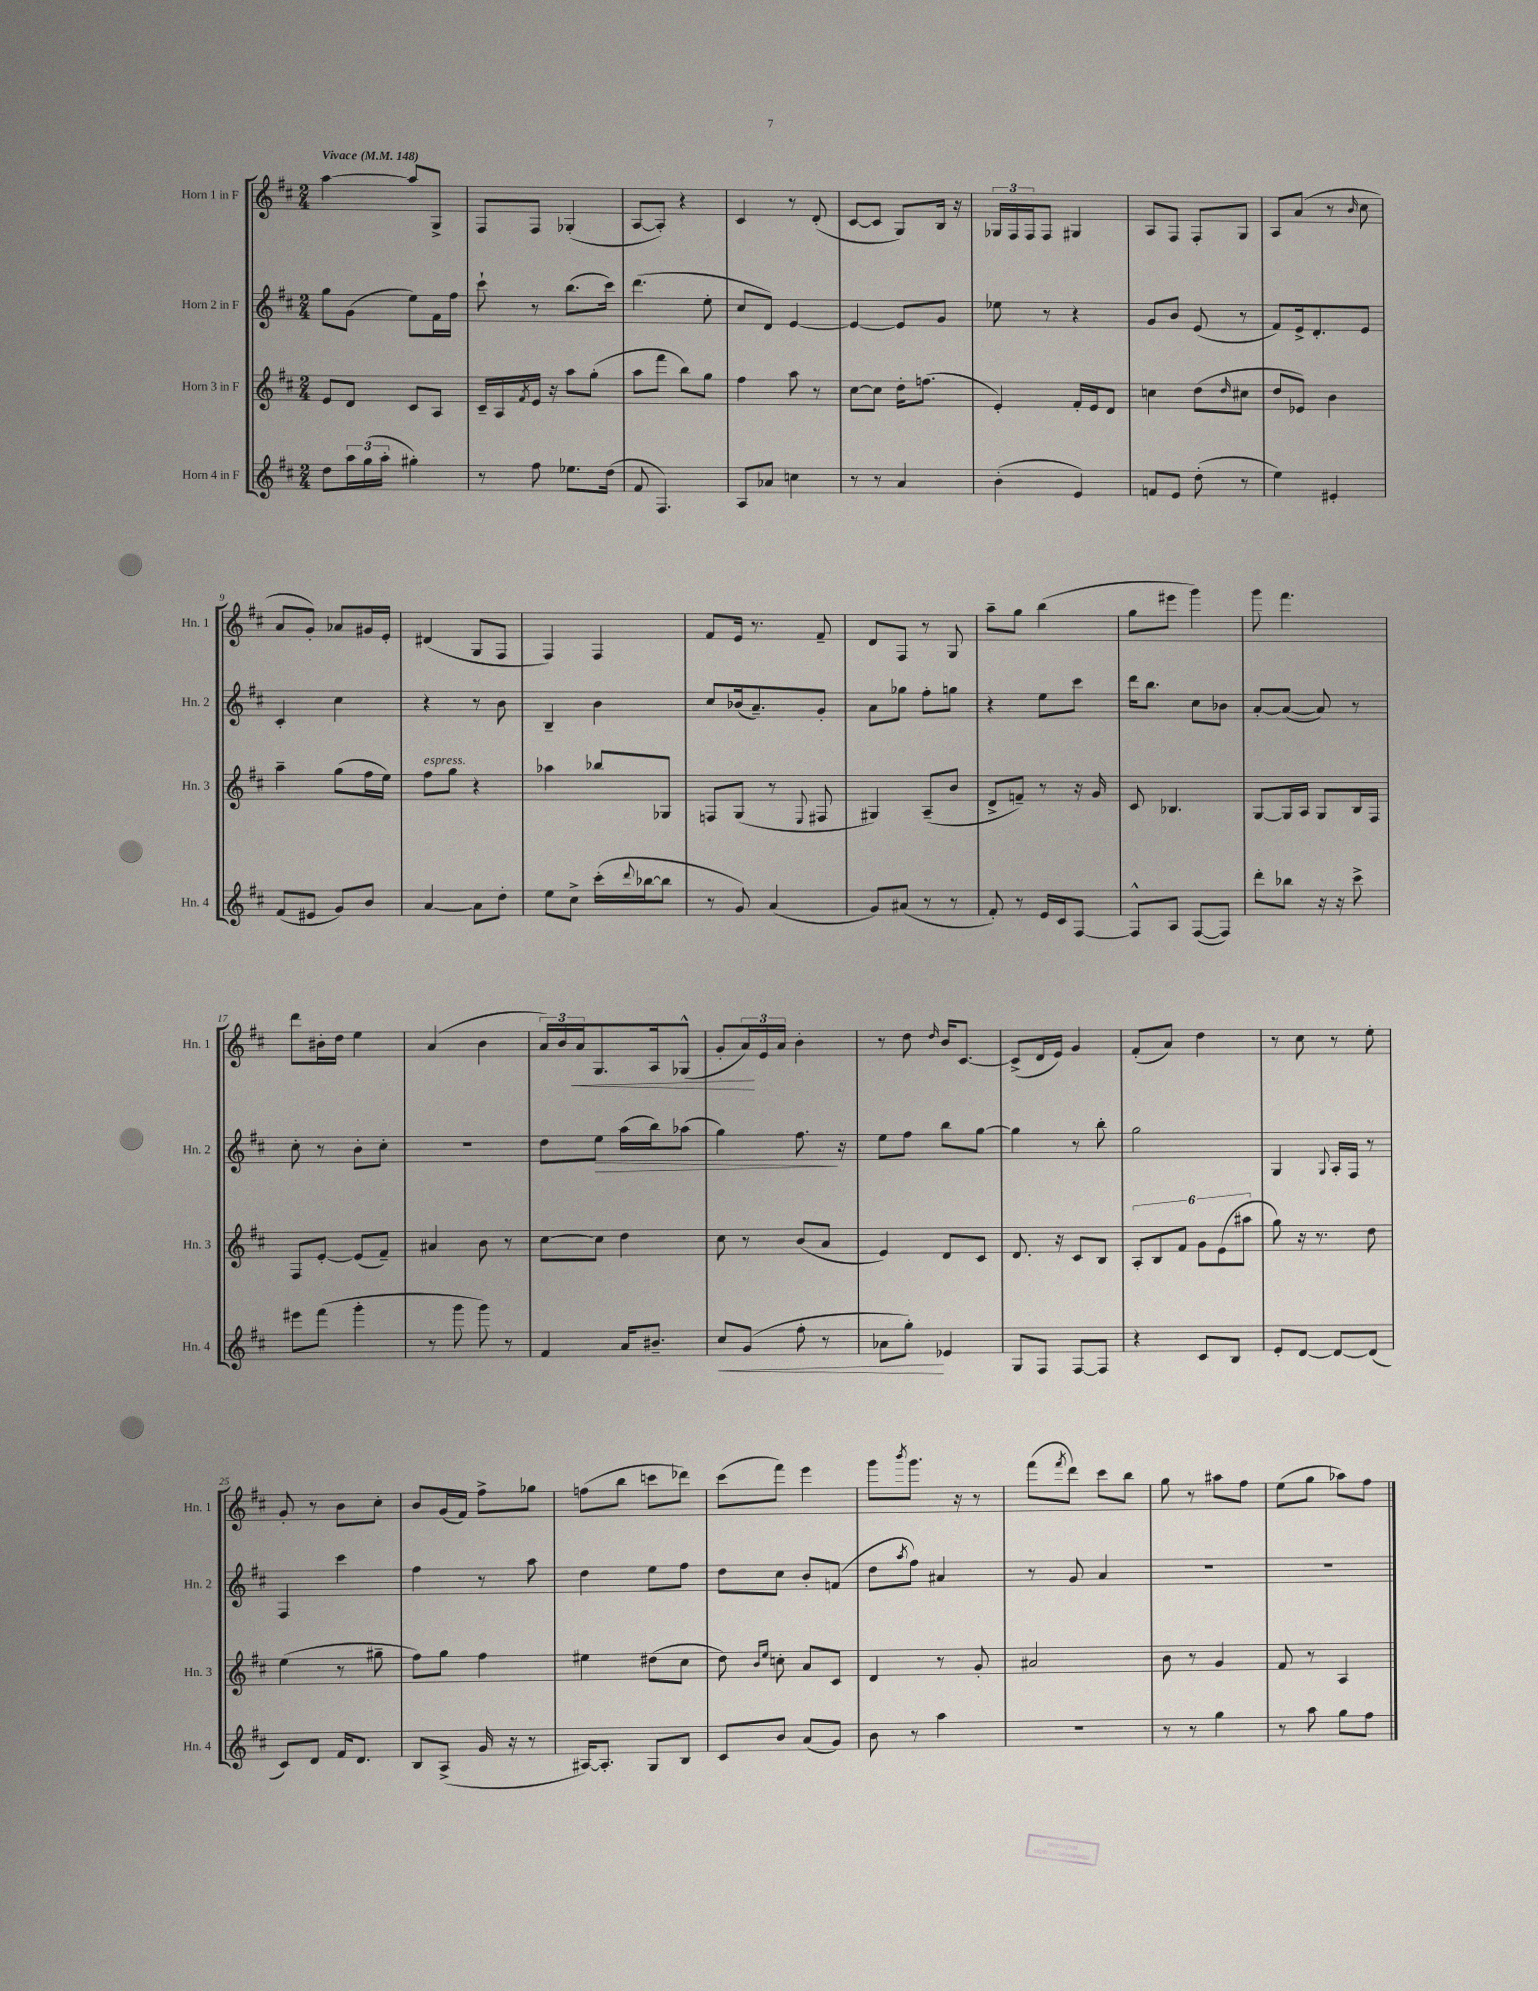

**kern	**kern	**kern	**kern
*staff4	*staff3	*staff2	*staff1
*clefG2	*clefG2	*clefG2	*clefG2
*k[f#c#]	*k[f#c#]	*k[f#c#]	*k[f#c#]
*M2/4	*M2/4	*M2/4	*M2/4
*MM148	*MM148	*MM148	*MM148
8dd\L	8e/L	8gg\L	[4aa\
24aa\L	8d/J	(8g\J	.
(24gg\	.	.	.
24aa'\JJ	.	.	.
4gg#'\)	8c#/L	8ee\L)	8aa/]L
.	8A/J	16f#\L	8G^/J
.	.	16ff#\JJ	.
=	=	=	=
8r	16c#~/LL	8ccc#`\	8F#/L
.	16A/	.	.
.	8qf#/	.	.
8ff#\	16e/JJ	8r	8F#/J
.	16r	.	.
8.ee-\L	8aa\L	(8.bb\L	(4G-'/
.	(8gg'\J	.	.
(16dd\Jk	.	16ccc#\Jk)	.
=	=	=	=
8f#/	8aa\L	(4.ddd\	[8A/L
4.F#/)	8fff#\J	.	8A'/]J)
.	8bb\L)	.	4r
.	8gg\J	8ee'\	.
=	=	=	=
8A/L	4ff#\	8cc#/L	4c#/
8a-/J	.	8d/J)	.
4cc\	8aa\	[4e/	8r
.	8r	.	(8d'/
=	=	=	=
8r	[8cc#\L	4e/_	[8c#/L
8r	8cc#\]J	.	8c#/]J
4a/	16dd'\LK	8e/]L	8G/L)
.	(8.ff\J	.	.
.	.	8g/J	16B/Jk
.	.	.	16r
=	=	=	=
(4b'\	4e'/)	8ee-\	24G-/LL
.	.	.	24F#/
.	.	.	24F#/J
.	.	8r	8F#/J
4e/)	16f#'/LL	4r	4G#/
.	16e/J	.	.
.	8d/J	.	.
=	=	=	=
8f/L	4cc\	8g/L	8A/L
8e/J	.	8b/J	8F#/J
(8dd'\	(8dd\L	(8e/	8F#'/L
.	16qqdd/	.	.
8r	8cc#\J	8r	8G/J
=	=	=	=
4ee\)	8dd/L	8f#/L)	8A/L
.	8e-/J)	16e^/k	(8a/J
.	.	8.d'/	.
4e#'/	4b\	.	8r
.	.	.	16qqb/
.	.	8e/J	8cc#\
=	=	=	=
(8f#/L	4aa~\	4c#'/	8a/L
8e#/J	.	.	8g'/J)
8g/L)	(8gg\L	4cc#\	8a-/L
8b/J	16ff#\L	.	16g#/L
.	16ee\JJ)	.	16e'/JJ
=	=	=	=
[4a/	8ff#\L	4r	(4d#/
.	8gg\J	.	.
8a\]L	4r	8r	8G/L
8dd'\J	.	8b\	8F#/J
=	=	=	=
8ee\L	4aa-\	4B~/	4F#/)
8cc#^\J	.	.	.
(16ccc#'\LL	8bb-/L	4b\	4F#/
8qqddd/	.	.	.
[16bb-\J	.	.	.
8bb-\]J	8G-/J	.	.
=	=	=	=
8r	8F/L	8cc#/L	8f#/L
8g/)	(8G/J	(16b-/k	16e/Jk
.	.	8.a~/)	8.r
(4a/	8r	.	.
.	8qqE/	.	.
.	8F#/	8g'/J	8f#~/
=	=	=	=
8g/L)	4G#/)	8a\L	8d/L
(8a#/J	.	8gg-\J	8F#/J
8r	(8A~/L	8ff#'\L	8r
8r	8b/J	8gg\J	8G/
=	=	=	=
8f#'/)	8d^/L	4r	8aa~\L
8r	8f~/J)	.	8gg\J
16e/LL	8r	8ee\L	(4bb\
16c#/J	.	.	.
[8F#/J	16r	8ccc#\J	.
.	16g/	.	.
=	=	=	=
8F#^^/]L	8c#/	16ddd\LK	8gg\L
.	.	8.bb\J	.
8A/J	4.B-/	.	8eee#\J
([8F#/L	.	8cc#\L	4ggg\)
8F#/]J)	.	8b-\J	.
=	=	=	=
8ddd'\L	[8G/L	[8a'/L	8ggg\
8bb-\J	16G/]L	(8a/_J	4.fff#\
.	16A/JJ	.	.
16r	8G/L	8a/])	.
16r	.	.	.
8ccc#^\	16B/L	8r	.
.	16F#/JJ	.	.
=	=	=	=
8eee#\L	8F#/L	8cc#'\	8ddd\L
(8fff#\J	[8e'/J	8r	16b#'\L
.	.	.	16dd\JJ
4ggg'\	(8e/]L	8b'\L	4ee\
.	8f#~/J)	8cc#'\J	.
=	=	=	=
8r	4a#/	2r	(4a/
8ggg\	.	.	.
8ggg\)	8b\	.	4b\
8r	8r	.	.
=	=	=	=
4f#/	[8cc#\L	8dd\L	24a/LL)
.	.	.	24b/
.	.	.	24a/J
.	8cc#\]J	8ee\J	8.G/
16a/LK	4dd\	(16aa\LL	.
8.b#~/J	.	16bb\J)	16A/k
.	.	(8aa-\J	(8G-^^/J
=	=	=	=
8cc#/L	8cc#\	4gg\)	8g'/L
(8g/J	8r	.	24a/L)
.	.	.	24e/
.	.	.	24a/JJ
8ff#'\	(8b/L	8.ff#\	4b'\
8r	8a/J	.	.
.	.	16r	.
=	=	=	=
8a-\L	4e/)	8ee\L	8r
8gg'\J)	.	8ff#\J	8dd\
.	.	.	16qqdd/
4e-/	8d/L	8bb\L	16b/LK
.	.	.	[8.c#/J
.	8c#/J	[8gg\J	.
=	=	=	=
8G/L	8.d/	4gg\]	(8c#^/]L
8F#/J	.	.	16d/L
.	16r	.	16e/JJ)
[8F#/L	8c#/L	8r	4g/
8F#/]J	8B/J	8bb'\	.
=	=	=	=
4r	12A'/L	2gg\	(8f#'/L
.	12B/	.	.
.	.	.	8a/J)
.	12f#/J	.	.
8c#/L	12g\L	.	4dd\
.	(12e\	.	.
8B/J	.	.	.
.	12aa#\J	.	.
=	=	=	=
8e'/L	8gg\)	4G/	8r
[8d/J	16r	.	8cc#\
.	8.r	.	.
.	.	8qqG/	.
8d/_L	.	16A'/LL	8r
.	.	16F#/JJ	.
(8d/]J	8dd\	8r	8ee'\
=	=	=	=
8c#/L)	(4ee\	4F#/	8g'/
8d/J	.	.	8r
16f#/LK	8r	4ccc#\	8b\L
8.d/J	.	.	.
.	8gg#~\	.	8cc#'\J
=	=	=	=
8B/L	8ff#\L)	4ff#\	8b/L
(8A^/J	8gg\J	.	(16g/L
.	.	.	16f#/JJ)
16g/	4ff#\	8r	8ff#^\L
16r	.	.	.
8r	.	8aa\	8gg-\J
=	=	=	=
[16A#/LK)	4ee#\	4dd\	(8ff\L
8.A#'/]J	.	.	.
.	.	.	8bb\J
8G/L	(8dd#\L	8ee\L	8ccc\L
8B/J	8cc#\J	8ff#\J	8ddd-\J)
=	=	=	=
8c#/L	8dd\)	8dd\L	(8ccc#\L
.	16qqb/LL	.	.
.	16qqee/JJ	.	.
8b/J	8cc'\	8cc#\J	8fff#\J)
(8a/L	8a/L	8b'/L	4eee\
8g/J)	8c#/J	(8f/J	.
=	=	=	=
8b\	4d/	8dd\L	8ggg\L
.	.	8qaa/	8qbbb/
8r	.	8ff#\J)	8.ggg\J
4aa\	8r	4a#/	.
.	.	.	16r
.	8g'/	.	8r
=	=	=	=
2r	2a#/	8r	(8fff#\L
.	.	.	8qfff#/
.	.	8g/	8ddd\J)
.	.	4a/	8ccc#\L
.	.	.	8bb\J
=	=	=	=
8r	8b\	2r	8gg\
8r	8r	.	8r
4gg\	4g/	.	8aa#\L
.	.	.	8ff#\J
=	=	=	=
8r	8f#/	2r	(8ee\L
8aa\	8r	.	8gg\J
8gg\L	4A/	.	8aa-\L)
8ff#\J	.	.	8ff#\J
==	==	==	==
*-	*-	*-	*-
